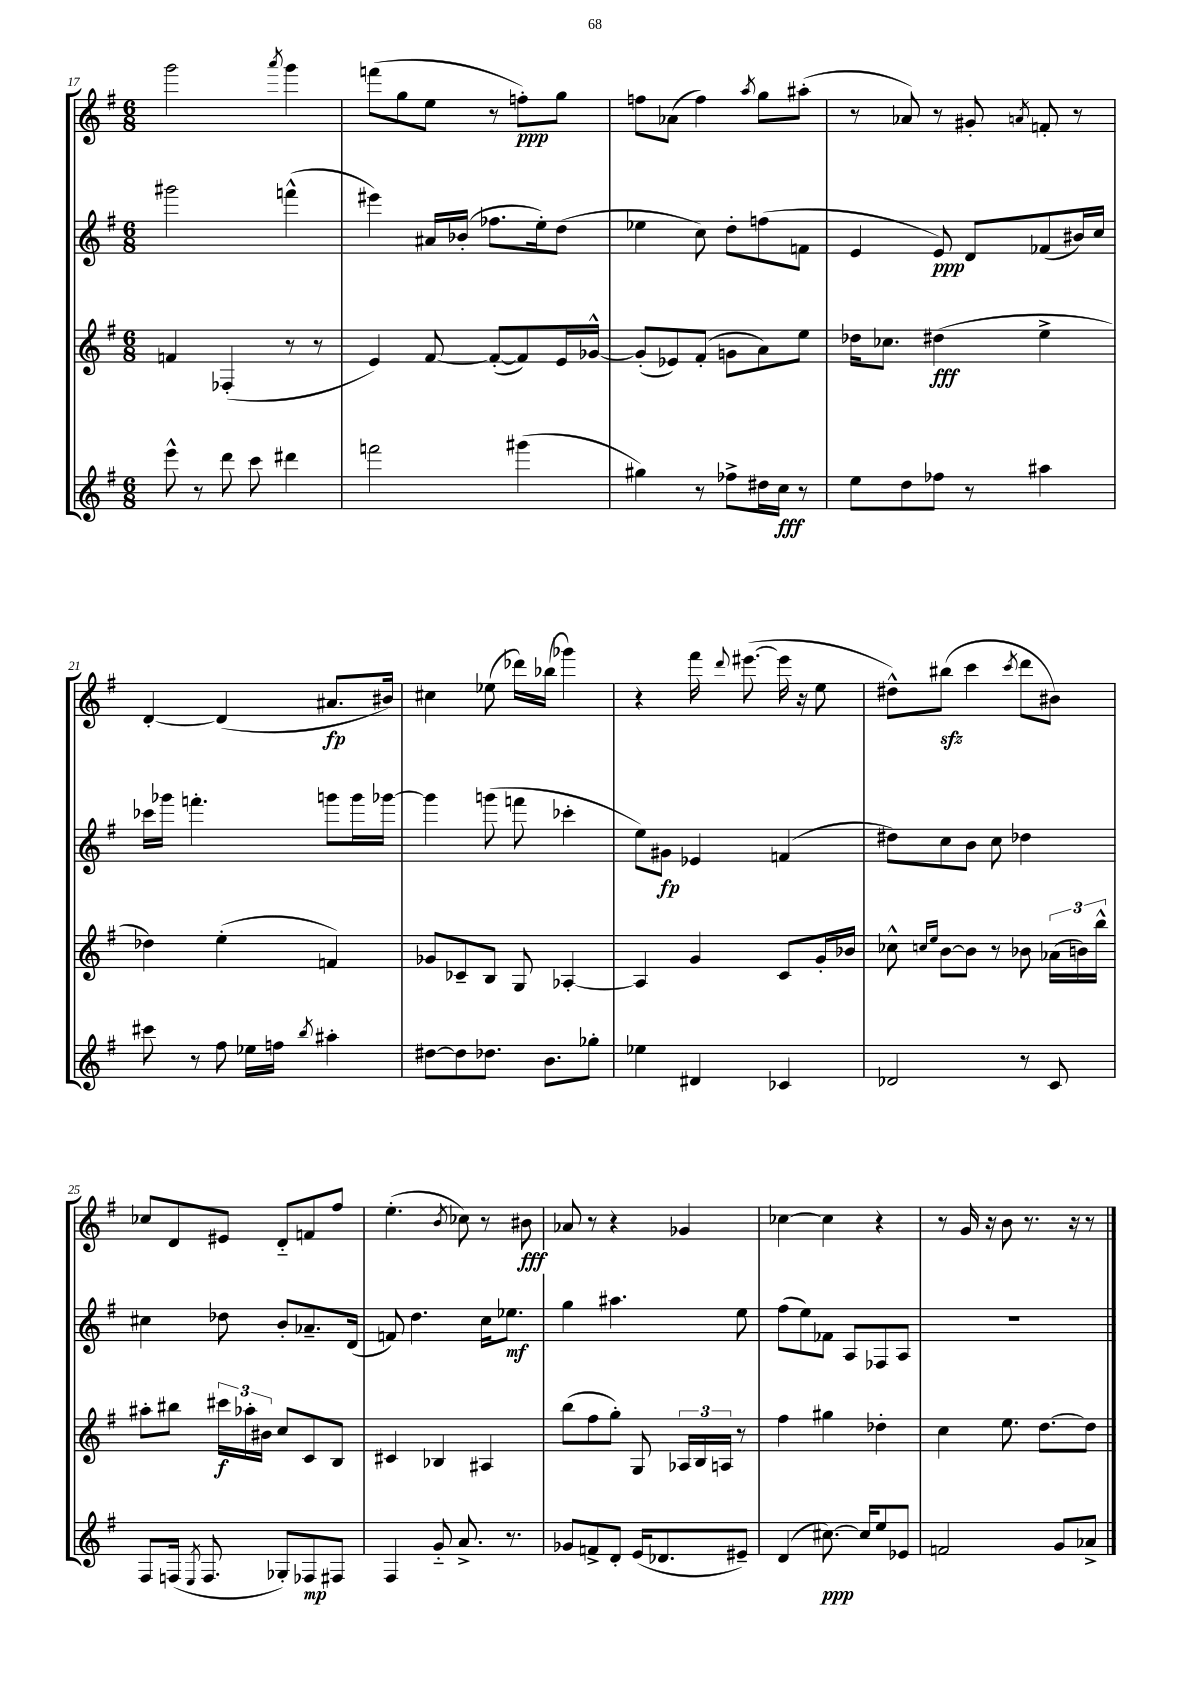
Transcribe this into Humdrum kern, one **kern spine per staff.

**kern	**dynam	**kern	**dynam	**kern	**dynam	**kern	**dynam
*part4	*part4	*part3	*part3	*part2	*part2	*part1	*part1
*staff4	*staff4	*staff3	*staff3	*staff2	*staff2	*staff1	*staff1
*clefG2	*	*clefG2	*	*clefG2	*	*clefG2	*
*k[f#]	*	*k[f#]	*	*k[f#]	*	*k[f#]	*
*M6/8	*	*M6/8	*	*M6/8	*	*M6/8	*
=17	=17	=17	=17	=17	=17	=17	=17
8eee^^\	.	4fn/	.	2ggg#X\	.	2ggg\	.
8r	.	.	.	.	.	.	.
8ddd\	.	(4F-X'/	.	.	.	.	.
8ccc\	.	.	.	.	.	.	.
.	.	.	.	.	.	8qaaa/	.
4ddd#X\	.	8r	.	(4fffn^^\	.	4ggg\	.
.	.	8r	.	.	.	.	.
=18	=18	=18	=18	=18	=18	=18	=18
2fffn\	.	4e/)	.	4eee#X\)	.	(8fffn\L	.
.	.	.	.	.	.	8gg\	.
.	.	[8f#/	.	16a#X/LL	.	8ee\J	.
.	.	.	.	(16b-X'/JJ	.	.	.
.	.	(8f#'/L_	.	8.ff-X\L	.	8r	.
(4ggg#X\	.	8f#/])	.	.	.	8ffn'\L)	ppp
.	.	.	.	16ee'\k)	.	.	.
.	.	16e/L	.	(8dd\J	.	8gg\J	.
.	.	[16g-X^^/JJ	.	.	.	.	.
=19	=19	=19	=19	=19	=19	=19	=19
4gg#X\)	.	(8g-'/L]	.	4ee-X\	.	8ffn\L	.
.	.	8e-X/)	.	.	.	(8a-X\J	.
8r	.	(8f#'/J	.	8cc\)	.	4ff\)	.
8ff-X^\L	.	8gn\L	.	8dd'\L	.	.	.
.	.	.	.	.	.	8qaa/	.
16dd#X\L	.	8a\)	.	(8ffn\	.	8gg\L	.
16cc\JJ	fff	.	.	.	.	.	.
8r	.	8ee\J	.	8fn\J	.	(8aa#X'\J	.
=20	=20	=20	=20	=20	=20	=20	=20
8ee\L	.	16dd-X\KL	.	4e/	.	8r	.
.	.	8.cc-X\J	.	.	.	.	.
8dd\	.	.	.	.	.	8a-X/)	.
8ff-X\J	.	(4dd#X\	fff	8e/)	ppp	8r	.
8r	.	.	.	8d/L	.	8g#X'/	.
.	.	.	.	.	.	8qan/	.
4aa#X\	.	4ee^\	.	(8f-X/	.	8fn'/	.
.	.	.	.	16b#X/L)	.	8r	.
.	.	.	.	16cc/JJ	.	.	.
!!LO:LB:g=z
=21	=21	=21	=21	=21	=21	=21	=21
8ccc#X\	.	4dd-X\)	.	16ccc-X\LL	.	[4d'/	.
.	.	.	.	16ggg-X\JJ	.	.	.
8r	.	.	.	4.fffn'\	.	.	.
8ff#\	.	(4ee'\	.	.	.	(4d/]	.
16ee-X\LL	.	.	.	.	.	.	.
16ffn\JJ	.	.	.	.	.	.	.
8qbb/	.	.	.	.	.	.	.
4aa#X'\	.	4fn/)	.	8gggn\L	.	8.a#X/L	fp
.	.	.	.	16ggg\L	.	.	.
.	.	.	.	[16ggg-X\JJ	.	16b#X/Jk)	.
=22	=22	=22	=22	=22	=22	=22	=22
[8dd#X\L	.	8g-X/L	.	4ggg-\]	.	4cc#X\	.
8dd#\]	.	8c-X~/	.	.	.	.	.
8.dd-X\J	.	8B/J	.	(8gggn\	.	(8ee-X\	.
.	.	8G/	.	8fffn\	.	16ddd-X\LL)	.
8.b\L	.	.	.	.	.	(16bb-X\JJ	.
.	.	[4A-X'/	.	4ccc-X'\	.	4ggg-X\)	.
8gg-X'\J	.	.	.	.	.	.	.
=23	=23	=23	=23	=23	=23	=23	=23
4ee-X\	.	4A-/]	.	8ee\L)	.	4r	.
.	.	.	.	8g#X\J	fp	.	.
4d#X/	.	4g/	.	4e-X/	.	16fff#\	.
.	.	.	.	.	.	8qqddd/	.
.	.	.	.	.	.	([8.eee#X\	.
4c-X/	.	8c/L	.	(4fn/	.	16eee#\]	.
.	.	.	.	.	.	16r	.
.	.	16g'/L	.	.	.	8ee\	.
.	.	16b-X/JJ	.	.	.	.	.
=24	=24	=24	=24	=24	=24	=24	=24
2d-X/	.	8cc-X^^\	.	8dd#X\L)	.	8dd#X^^\L)	.
.	.	16qqccn/LL	.	.	.	.	.
.	.	16qqee/JJ	.	.	.	.	.
.	.	[8b\L	.	8cc\	.	(8bb#Xzz\J	.
.	.	8b\J]	.	8b\J	.	4ccc\	.
.	.	8r	.	8cc\	.	.	.
.	.	.	.	.	.	8qccc/	.
8r	.	8b-X\	.	4dd-X\	.	8ddd\L	.
8c/	.	(24a-X\LL	.	.	.	8b#X\J)	.
.	.	24bn\)	.	.	.	.	.
.	.	24bb^^\JJ	.	.	.	.	.
!!LO:LB:g=z
=25	=25	=25	=25	=25	=25	=25	=25
8F#/L	.	8aa#X'\L	.	4cc#X\	.	8cc-X/L	.
(16Fn/Jk	.	8bb#X\J	.	.	.	8d/	.
8qE/	.	.	.	.	.	.	.
8.F/	.	.	.	.	.	.	.
.	.	24ccc#X\LL	f	8dd-X\	.	8e#X/J	.
.	.	24aa-X'\	.	.	.	.	.
.	.	24b#X\JJ	.	.	.	.	.
8G-X'/L)	.	8cc/L	.	8b'/L	.	8d/L	.
8F-X/	mp	8c/	.	8.a-X~/	.	8fn/	.
8F#X/J	.	8B/J	.	.	.	8ff#/J	.
.	.	.	.	(16d/Jk	.	.	.
=26	=26	=26	=26	=26	=26	=26	=26
4F#/	.	4c#X/	.	8fn/)	.	(4.ee'\	.
.	.	.	.	4.dd\	.	.	.
8g/	.	4B-X/	.	.	.	.	.
.	.	.	.	.	.	8qb/	.
8.a^/	.	.	.	.	.	8cc-X\)	.
.	.	4A#X/	.	16cc\KL	.	8r	.
8.r	.	.	.	8.ee-X\J	mf	.	.
.	.	.	.	.	.	8b#X\	fff
=27	=27	=27	=27	=27	=27	=27	=27
8g-X/L	.	(8bb\L	.	4gg\	.	8a-X/	.
8fn^/	.	8ff#\	.	.	.	8r	.
8d'/J	.	8gg'\J)	.	4.aa#X\	.	4r	.
(16e/KL	.	8G/	.	.	.	.	.
8.d-X/	.	.	.	.	.	.	.
.	.	24A-X/LL	.	.	.	4g-X/	.
.	.	24B/	.	.	.	.	.
.	.	24An/JJ	.	.	.	.	.
8e#X~/J)	.	8r	.	8ee\	.	.	.
=28	=28	=28	=28	=28	=28	=28	=28
(4d/	.	4ff#\	.	(8ff#\L	.	[4cc-X\	.
.	.	.	.	8ee\)	.	.	.
[8.cc#X\)	ppp	4gg#X\	.	8f-X\J	.	4cc-\]	.
.	.	.	.	8A/L	.	.	.
16cc#/KL]	.	.	.	.	.	.	.
8ee/	.	4dd-X'\	.	8F-X/	.	4r	.
8e-X/J	.	.	.	8A/J	.	.	.
=29	=29	=29	=29	=29	=29	=29	=29
2fn/	.	4cc\	.	2.r	.	8r	.
.	.	.	.	.	.	16g/	.
.	.	.	.	.	.	16r	.
.	.	8.ee\	.	.	.	8b\	.
.	.	.	.	.	.	8.r	.
.	.	[8.dd\L	.	.	.	.	.
8g/L	.	.	.	.	.	.	.
.	.	.	.	.	.	16r	.
8a-X^/J	.	8dd\J]	.	.	.	8r	.
==	==	==	==	==	==	==	==
*-	*-	*-	*-	*-	*-	*-	*-
